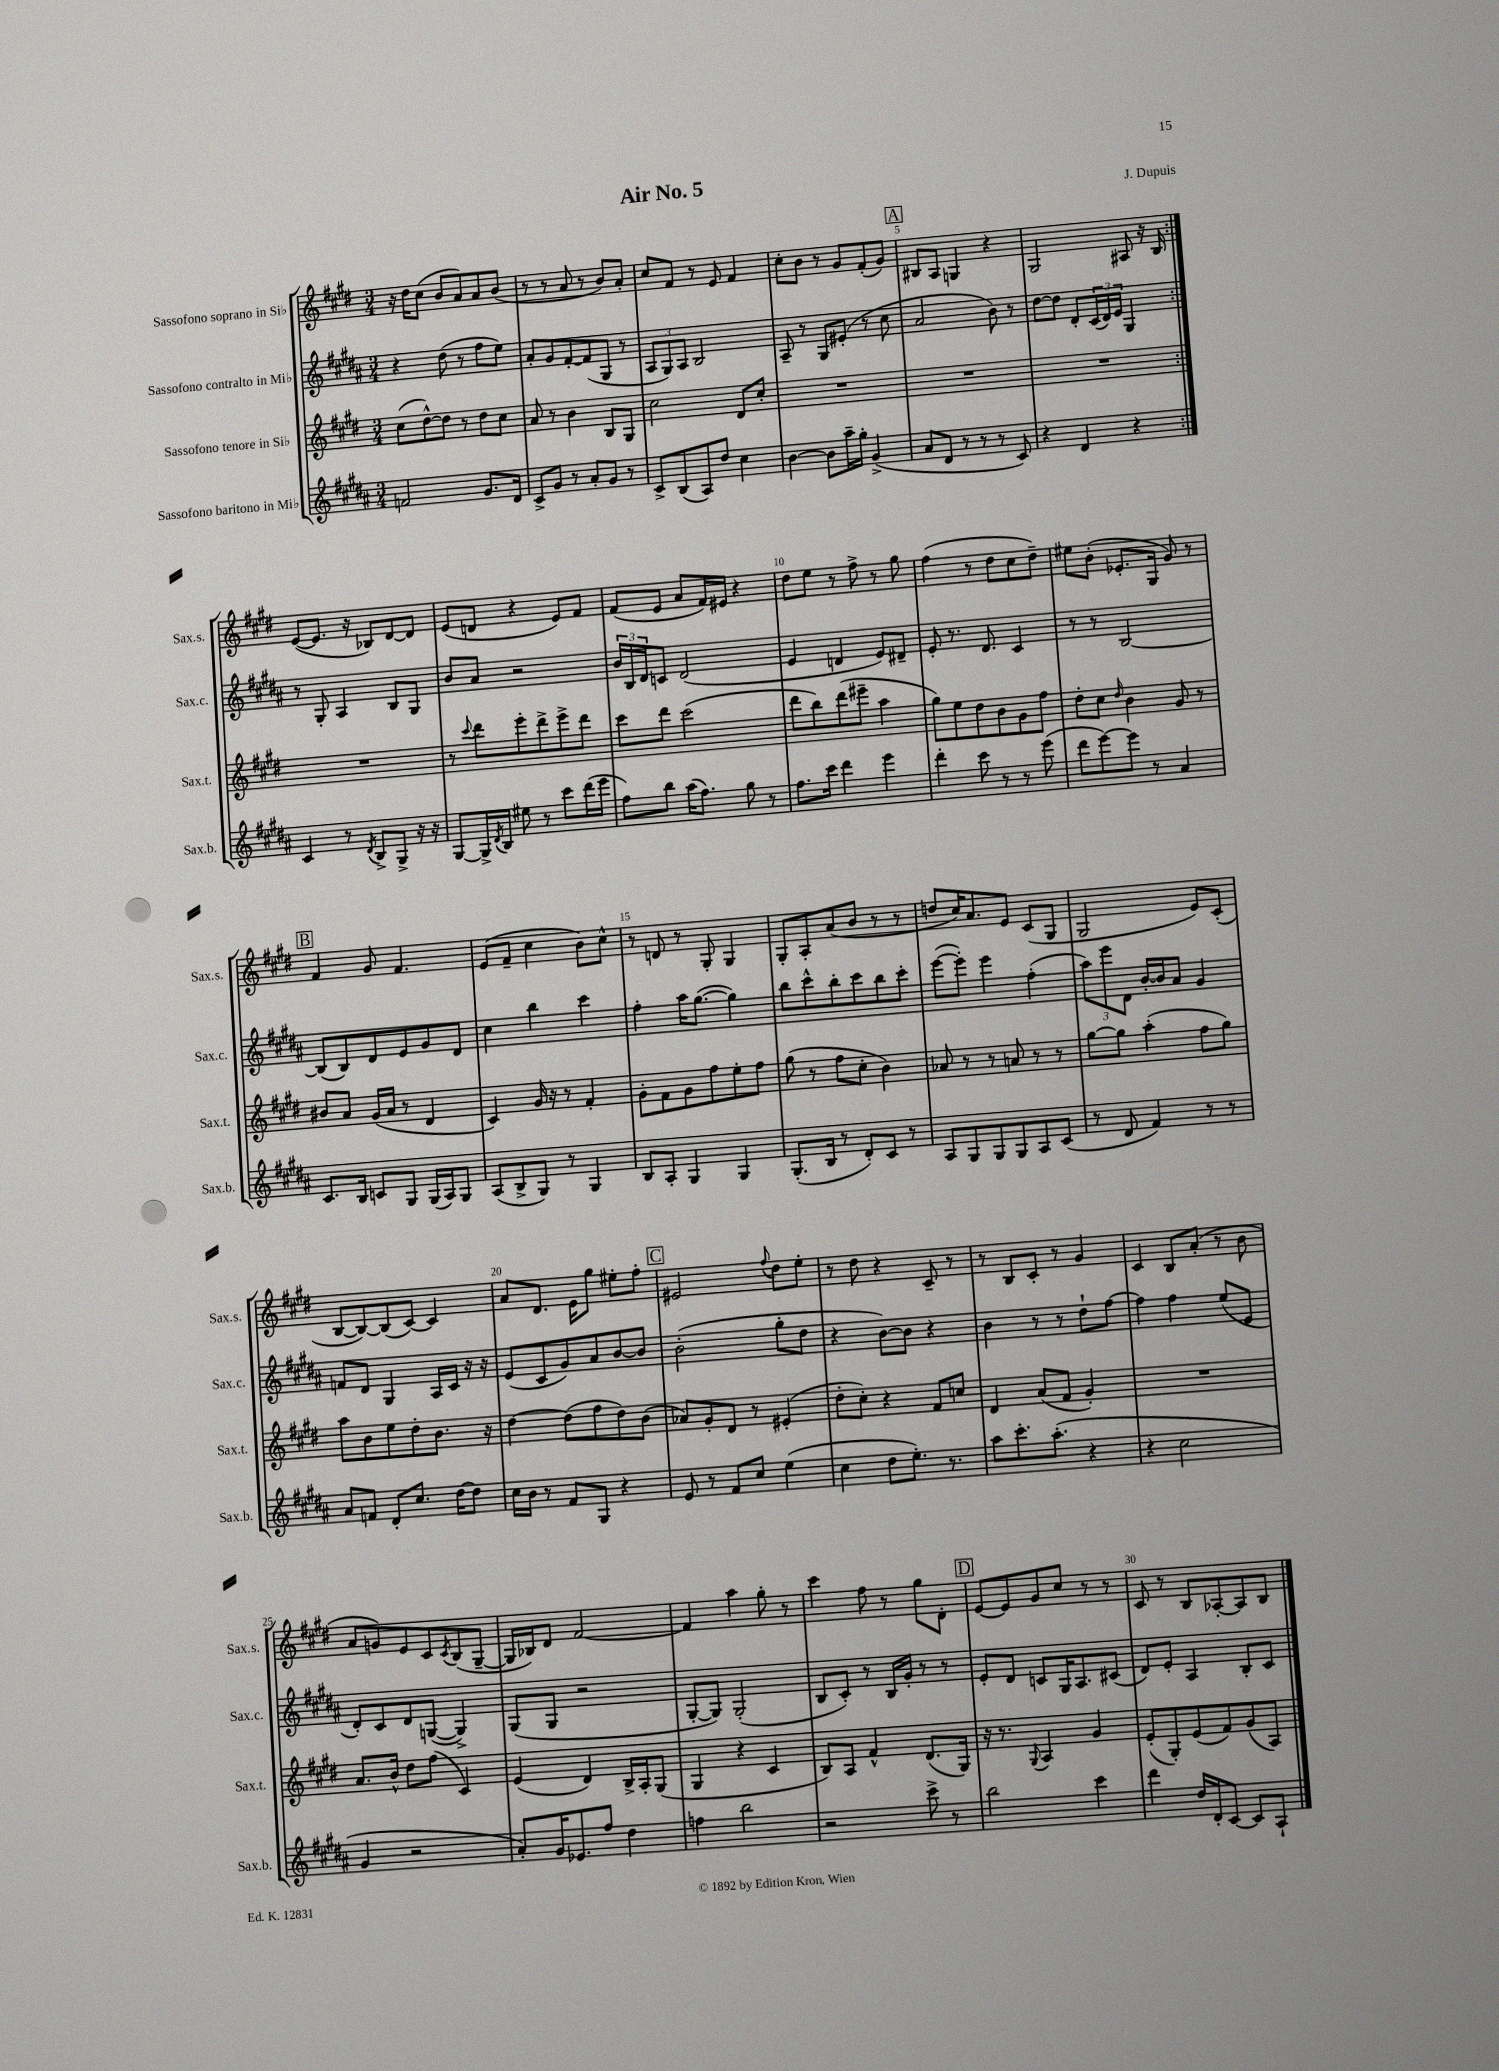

**kern	**kern	**kern	**kern
*staff4	*staff3	*staff2	*staff1
*clefG2	*clefG2	*clefG2	*clefG2
*k[f#c#g#d#a#]	*k[f#c#g#d#]	*k[f#c#g#d#a#]	*k[f#c#g#d#]
*M3/4	*M3/4	*M3/4	*M3/4
2f	(8cc#	4r	16r
.	.	.	16dd#
.	[8dd#^^)	.	(8cc#
.	8dd#]	(8dd#	8b
.	8r	8r	8a)
8.g#	8dd#	8ff#	8a
.	8cc#	8ee)	(8b
16d#	.	.	.
=	=	=	=
8c#^	8a	8a#'	8r
8g#	8r	8g#	8r
8r	4b	[8f#'	8a
8a#'	.	(8f#]	8r
8g#	8B	8G#	8b)
8r	8G#	8r	8a'
=	=	=	=
8c#^	2cc#	12A#	8cc#
.	.	12G#)	.
(8B	.	.	8f#
.	.	12A#	.
8A#)	.	2B	8r
8dd#	.	.	8e
4cc#	8d#	.	4f#
.	8cc#'	.	.
=	=	=	=
[4b	2.r	8A#~	8cc#'
.	.	8r	8b
8b]	.	8G#	8r
16aa#~	.	(8e#'	8g#
16gg#'	.	.	.
(4g#^	.	8r	(8f#'
.	.	8cc#	8g#)
=	=	=	=
8a#	2.r	2a#	8B#
8d#	.	.	8A
8r	.	.	4G
8r	.	.	.
8r	.	8b)	4r
8c#)	.	8r	.
=	=	=	=
4r	2.r	[8dd#	2G#
.	.	8dd#]	.
4d#	.	8d#'	.
.	.	(24c#	.
.	.	24d#)	.
.	.	24e	.
4r	.	4G#	8A#
.	.	.	16r
.	.	.	16B
=:|!	=:|!	=:|!	=:|!
4c#	2.r	8r	([8e
.	.	8G#'	8.e]
8r	.	4A#	.
.	.	.	16r
8qd#	.	.	.
8B^	.	.	8B-)
8G#^	.	8B	[8d#
16r	.	8G#	8d#]
16r	.	.	.
=	=	=	=
[8G#	8r	8b	(8e
.	8qqccc#	.	.
16G#^]	8ddd#	8a#	8d
8qd#	.	.	.
16B	.	.	.
8ee#	8eee'	2r	4r
8r	8ddd#^	.	.
8ccc#	8eee^	.	8e)
(16ddd#	8ddd#	.	8f#
16eee	.	.	.
=	=	=	=
8ff#)	8ccc#	24b	(8f#
.	.	24B	.
.	.	24d#	.
8bb	8ddd#	8c	8e
(16aa#	(2ccc#	(2d#	8a
8.ff#)	.	.	.
.	.	.	16f#)
.	.	.	16e#
8gg#	.	.	4r
8r	.	.	.
=	=	=	=
8.ff#	8ddd#	4e	8dd#
.	8bb)	.	8ee
16ccc#	.	.	.
4ddd#	(8ddd#	4d	8r
.	8eee#~	.	8ff#^
4eee	4aa	8e)	8r
.	.	8d#~	8gg#
=	=	=	=
4ddd#'	8gg#)	8e'	(4ff#
.	8ee	8.r	.
8ccc#	8dd#	.	8r
.	.	8.d#	.
8r	8b	.	8dd#
8r	8g#	4c#	8cc#
(8eee	8ff#	.	8dd#~)
=	=	=	=
8ddd#	8dd#'	8r	8ee#
[8eee)	8cc#	8r	(8b'
.	16qqdd#	.	.
8eee]	4b	[2B	8.e-'
8r	.	.	.
.	.	.	16G#
4a#	8g#	.	8g#)
.	8r	.	8r
=	=	=	=
8.c#	8b#	(8B]	4f#
.	8a	8B)	.
16B	.	.	.
8c	(16g#	8d#	8g#
.	16a	.	.
8G#	8r	8e	4.f#
(16G#	4d#	8g#	.
16A#)	.	.	.
8G#	.	8d#	.
=	=	=	=
(8A#	4c#)	4cc#	(8e
8B^	.	.	8f#~
8G#)	16g#	4bb	4cc#
.	16r	.	.
8r	8r	.	.
4G#	4f#'	4ccc#	8b)
.	.	.	8cc#^^
=	=	=	=
8B	8g#'	4ff#'	8r
8A#'	8f#	.	8d
4G#	8g#	16aa#	8r
.	.	([8.gg#	.
.	8ff#	.	8G#'
4G#	8ee'	4gg#])	4G#
.	8ff#	.	.
=	=	=	=
(8.G#'	(8gg#	8bb	8G#'
.	8r	8ccc#^^	8A'
16B	.	.	.
8r	8ff#	8bb'	(8a
8d#')	8cc#'	8ccc#	8b
8c#	4b)	8bb	8r
8r	.	8ccc#'	8r
=	=	=	=
8A#	8a-	([8eee	8dd
8G#	8r	8eee'])	16cc#)
.	.	.	8.a
8G#	8r	4eee	.
8G#	8a	.	8e
8A#	8r	(4ff#'	(8c#
(8c#	8r	.	8G#
=	=	=	=
8r	[8gg#	12aa#)	2G#
.	.	12eee	.
8d#	8gg#]	.	.
.	.	12d#	.
4f#)	(4aa'	[16b'	.
.	.	16b]	.
.	.	8a#	.
8r	8ff#	4g#	8e)
8r	8gg#)	.	(8c#'
=	=	=	=
8a#	8aa	8f	[8B
8f	8b	8d#	8B_)
8d#'	8ee	4G#	(8B]
8.cc#	8dd#'	.	[8c#)
.	8.b	16A#	4c#]
[16dd#	.	16c#	.
8dd#]	.	16r	.
.	16r	16r	.
=	=	=	=
16cc#	[4dd#	(8e	8a
16b	.	.	.
8r	.	8c#	8.d#
8f#	(8dd#]	8g#)	.
.	.	.	16e
8G#	8ff#	8a#	8gg#
4r	8dd#)	[8b	8ee#'
.	(8b	8b]	8ff#'
=	=	=	=
8e	8a-)	(2b'	2e#
8r	8g#'	.	.
8f#	8d#	.	.
8cc#	8r	.	.
.	.	.	8qqff#
(4ee	(4e#'	8gg#'	8dd#
.	.	8dd#	8ee'
=	=	=	=
4cc#	8dd#'	4r	8r
.	8cc#')	.	8dd#
8dd#	4r	[8b)	4r
8.ee')	.	8b]	.
.	8f#	4r	8c#~
8.r	.	.	.
.	8cc	.	8r
=	=	=	=
8aa#	4d#	4b	8r
8.ccc#'	.	.	8B
.	(8a	8r	8c#'
(8.aa#'	.	.	.
.	8f#	8r	8r
4r	4g#')	8dd#`	4g#
.	.	[8ff#	.
=	=	=	=
4r	2.r	4ff#]	4c#
2cc#	.	4ff#	8B
.	.	.	(8a'
.	.	(8ee	8r
.	.	8e	8b
=	=	=	=
4g#	8.a	8d#')	8a
.	.	8c#	8g)
.	16b^^	.	.
2r	8dd#	8d#	8e
.	(8ff#	([8G	8c#
.	.	.	8qc#
.	4c#)	4G^])	(8B
.	.	.	[8G#~
=	=	=	=
8a#')	(4e	(8G#	16G#]
.	.	.	16B-)
16g#	.	8G#	8d#
8.e-	.	.	.
.	4d#)	2r	[2f#
8ff#	.	.	.
4dd#	16B^	.	.
.	16A'	.	.
.	(8G#	.	.
=	=	=	=
4ff	4G#	[8G#'	4f#]
.	.	8G#])	.
2bb	4r	(2G#'	4aa
.	4c#	.	8gg#'
.	.	.	8r
=	=	=	=
2r	8B)	8B	4ccc#
.	8A	8c#')	.
.	4f#^^	8r	8ff#
.	.	16B	8r
.	.	16g#'	.
8ccc#^	(8.d#	8r	8gg#
8r	.	8r	8d#'
.	16G#)	.	.
=	=	=	=
2bb	16r	8e'	[8e
.	8.r	.	.
.	.	8d#	8e]
.	8qqG#	.	.
.	4A	8c	8g#
.	.	16G#	8cc#
.	.	8.A#	.
4ccc#	4g#	.	8r
.	.	(8c#	8r
=	=	=	=
4ddd#	(8e'	8d#)	8c#
.	8G#')	8e'	8r
16dd#	(8e	4A#	8B
16d#'	.	.	.
[8c#	8f#)	.	[8A-'
8c#]	(8g#	8B'	8A-]
8A#`	8A)	8c#	8B
==	==	==	==
*-	*-	*-	*-
